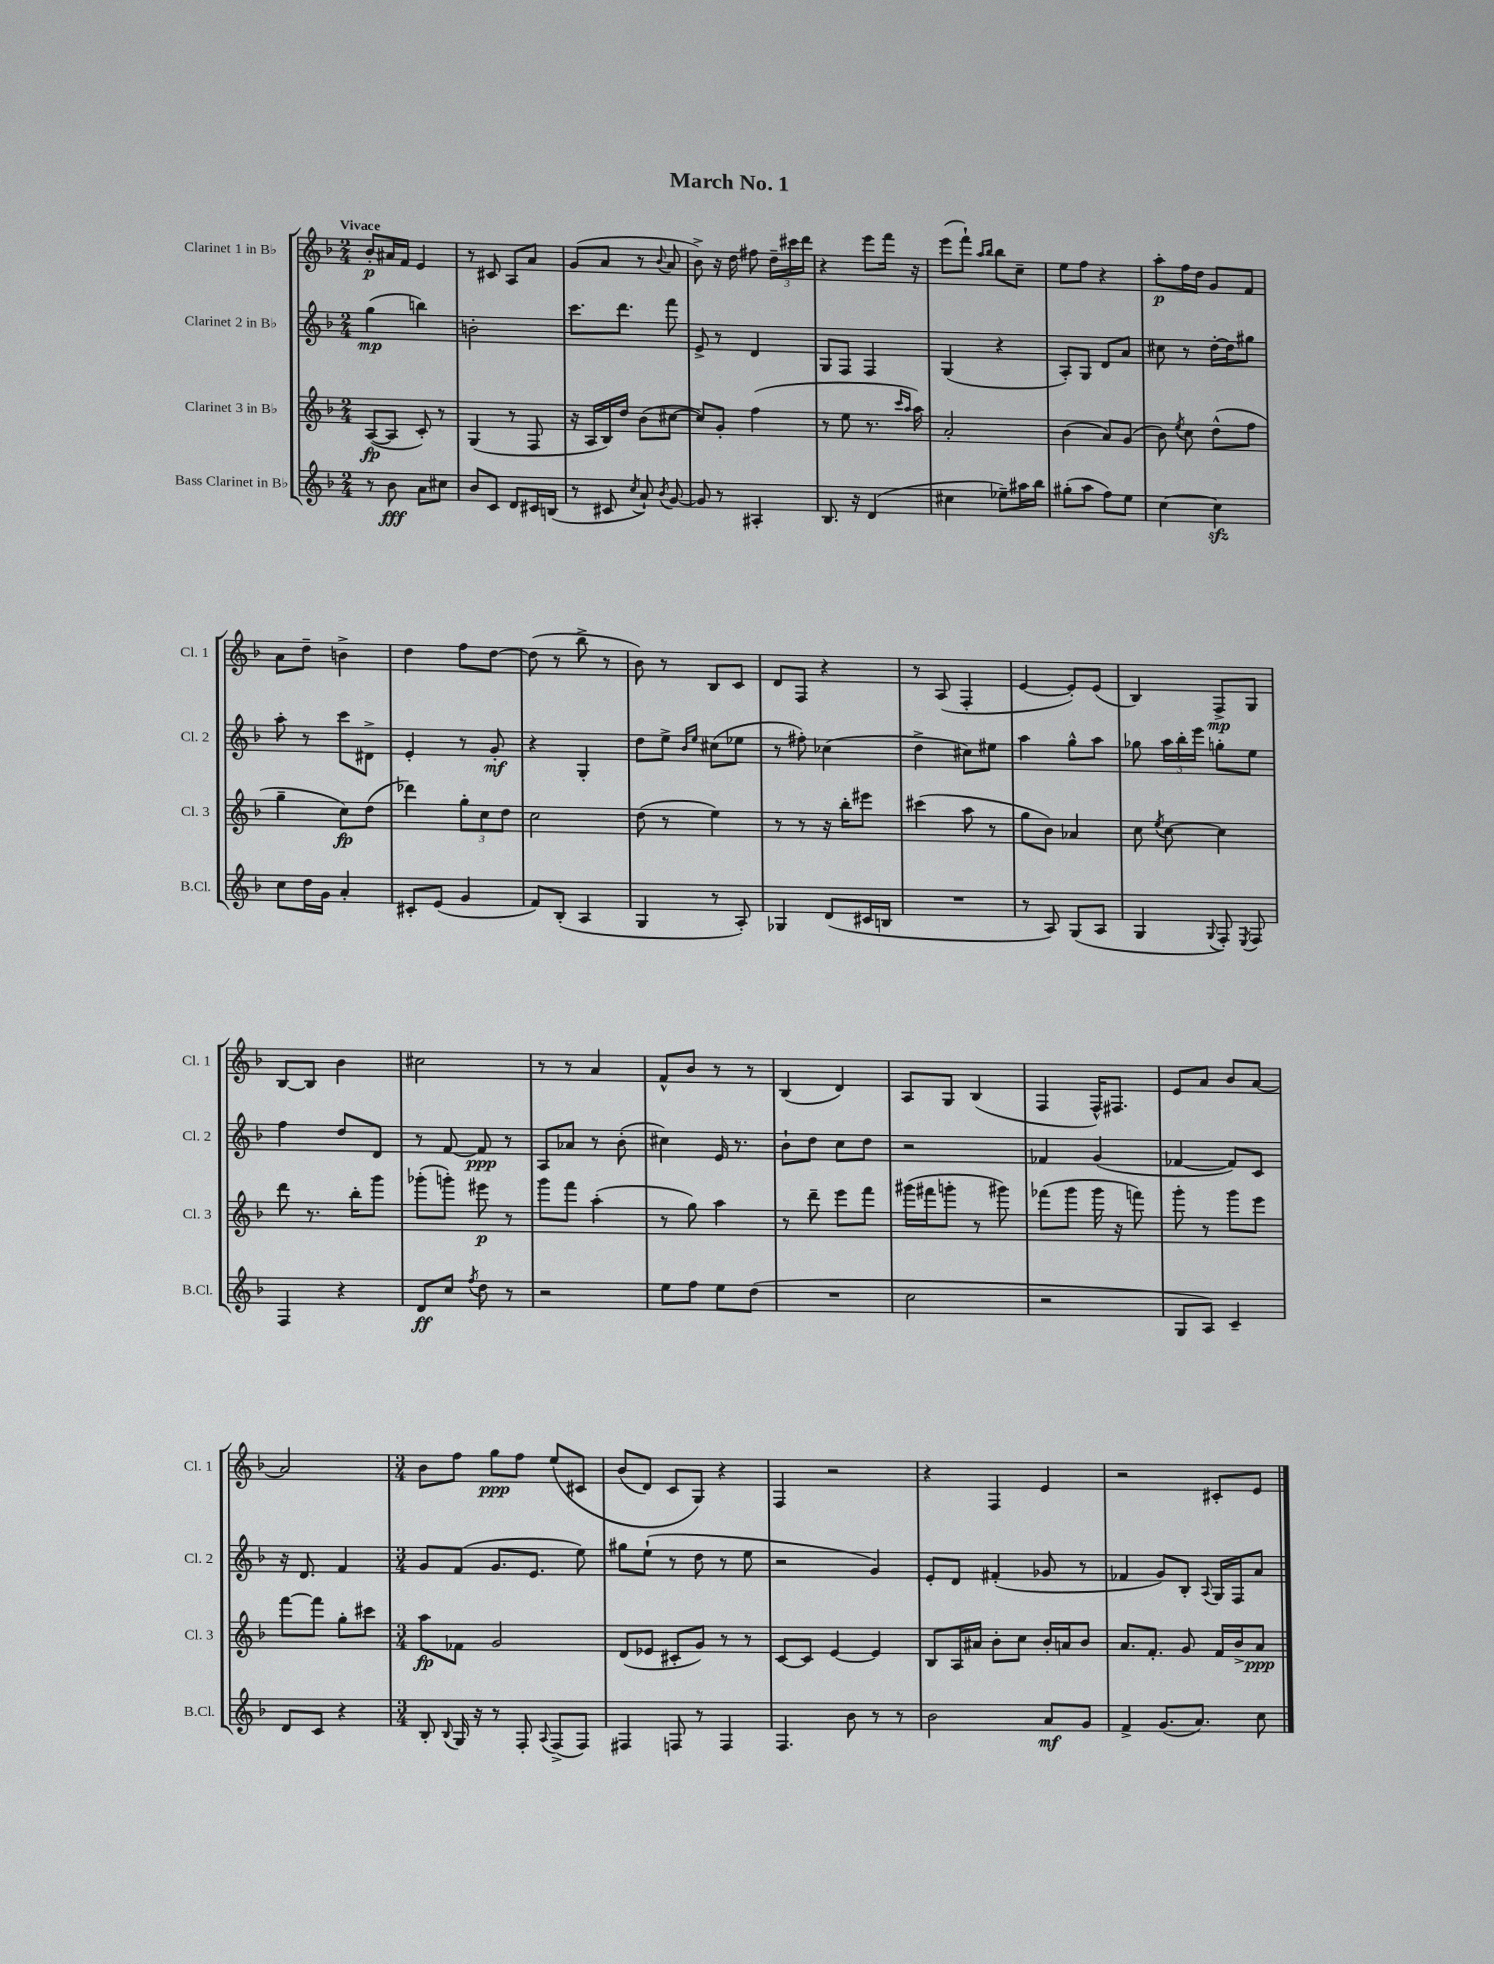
\header { title = "March No. 1" }
<<
\new StaffGroup <<
\new Staff = "s0" \with { instrumentName = "Clarinet 1 in Bb" shortInstrumentName = "Cl. 1" } {
    \clef treble \key f \major \numericTimeSignature \time 2/4 \tempo "Vivace"
    \autoBeamOff bes'8[-.\p ais'16 f'16] e'4 |
    r8 cis'8 a8[ a'8] |
    g'8[( a'8] r8 \appoggiatura { bes'8 } a'8 |
    bes'8->) r16 d''16 fis''8 \tuplet 3/2 { d''16[-- cis'''16 d'''16] } |
    r4 e'''8[ f'''16] r16 |
    e'''8[( f'''8]-!) \grace { a''16[ bes''16] } bes''8[ c''8]-- |
    e''8[ f''8] r4 |
    a''8[-.\p f''16 d''16] g'8[ f'8] |
    a'8[ d''8]-- b'4-> |
    d''4 f''8[ d''8]~ |
    d''8( r8 bes''8-> r8 |
    bes'8) r8 bes8[ c'8] |
    d'8[ f8] r4 |
    r8 a8( f4-. |
    e'4~ e'8[-.) e'8]( |
    bes4) f8[->\mp g8] |
    bes8[~ bes8] bes'4 |
    cis''2 |
    r8 r8 a'4 |
    f'8[-^ bes'8] r8 r8 |
    bes4( d'4) |
    a8[ g8] bes4( |
    f4 f16[-^) fis8.] |
    e'8[ a'8] bes'8[ a'8]~ |
    a'2 |
    \numericTimeSignature \time 3/4 bes'8[ f''8] g''8[\ppp f''8] e''8[\( cis'8] |
    bes'8[( d'8]) c'8[ g8]\) r4 |
    f4 r2 |
    r4 f4 e'4 |
    r2 cis'8[-. e'8] \bar "|." |
}
\new Staff = "s1" \with { instrumentName = "Clarinet 2 in Bb" shortInstrumentName = "Cl. 2" } {
    \clef treble \key f \major \numericTimeSignature \time 2/4
    \autoBeamOff g''4\mp( b''4) |
    b'2-. |
    c'''8.[ d'''8.] f'''8 |
    e'8-> r8 d'4 |
    g8[ f8] f4 |
    g4( r4 |
    a8[-.) g8] d'8[ a'8] |
    cis''8 r8 d''16[~-. d''16 gis''8] |
    a''8-. r8 c'''8[ dis'8]-> |
    e'4-. r8 g'8-.\mf |
    r4 g4-. |
    d''8[ e''8]-> \grace { bes'16[ e''16] } cis''8[( ees''8] |
    r8 fis''8-.) ces''4( |
    d''4-> cis''8[) eis''8] |
    a''4 g''8[-^ a''8] |
    ges''8 \tuplet 3/2 { a''16[ bes''16-. e'''16] } g''8[-. e''8] |
    f''4 d''8[ d'8] |
    r8 f'8~ f'8\ppp r8 |
    a8[ aes'8] r8 bes'8-.( |
    cis''4) e'16 r8. |
    bes'8[-! d''8] c''8[ d''8] |
    r2 |
    fes'4 g'4( |
    fes'4~ fes'8[) c'8] |
    r16 d'8. f'4 |
    \numericTimeSignature \time 3/4 g'8[ f'8]( g'8.[ e'8.] e''8) |
    gis''8[ e''8]-!( r8 d''8 r8 e''8 |
    r2 g'4) |
    e'8[-. d'8] fis'4-.( ges'8 r8 |
    fes'4 g'8[) bes8]-. \appoggiatura { a8 } g16[ f16 a'8] \bar "|." |
}
\new Staff = "s2" \with { instrumentName = "Clarinet 3 in Bb" shortInstrumentName = "Cl. 3" } {
    \clef treble \key f \major \numericTimeSignature \time 2/4
    \autoBeamOff a8[~\fp( a8] c'8-.) r8 |
    g4( r8 f8 |
    r16 a16[ bes16) d''16] bes'8[( cis''8]~ |
    cis''8[) g'8]-. f''4( |
    r8 e''8 r8. \grace { c'''16[ a''16] } a''16) |
    a'2-. |
    bes'4( a'8[) g'8]( |
    bes'8) \acciaccatura { e''8 } c''8 d''8[-^( f''8] |
    g''4-- c''8[\fp) d''8]( |
    des'''4) \tuplet 3/2 { g''8[-. c''8 d''8] } |
    c''2 |
    d''8( r8 e''4) |
    r8 r8 r16 bes''16[-. eis'''8] |
    cis'''4( a''8 r8 |
    g''8[ bes'8]) aes'4 |
    c''8 \acciaccatura { e''8 } c''8~ c''4 |
    d'''8 r8. bes''16[-. g'''8] |
    ges'''8[-.( g'''8]-.) eis'''8\p r8 |
    g'''8[ f'''8] a''4-.( |
    r8 g''8) a''4 |
    r8 d'''8-- e'''8[ f'''8] |
    gis'''16[( fis'''16 g'''8]-. r8 gis'''8) |
    fes'''8[( g'''8] g'''16 r16 f'''8) |
    g'''8-. r8 g'''8[ e'''8] |
    f'''8[~ f'''8] g''8[-. cis'''8] |
    \numericTimeSignature \time 3/4 a''8[\fp fes'8] g'2 |
    d'8[( ees'8] cis'8[-. g'8]) r8 r8 |
    c'8[~ c'8] e'4~ e'4 |
    bes8[ a16 ais'16] bes'8[-. c''8] bes'16[-. a'16 bes'8] |
    a'8.[ f'8.]-. g'8 f'16[ bes'16-> a'8]\ppp \bar "|." |
}
\new Staff = "s3" \with { instrumentName = "Bass Clarinet in Bb" shortInstrumentName = "B.Cl." } {
    \clef treble \key f \major \numericTimeSignature \time 2/4
    \autoBeamOff r8 bes'8\fff a'8[ cis''8] |
    bes'8[ c'8] d'8[ cis'16 b16]( |
    r8 cis'8 \acciaccatura { c''8 } a'8-!) \acciaccatura { bes'8 } g'8~ |
    g'8 r8 ais4-. |
    bes8. r16 d'4( |
    cis''4 ees''8[--) ais''16 bes''16] |
    gis''8[-.( a''8] f''8[) e''8] |
    c''4~ c''4\sfz |
    c''8[ d''16 g'16] a'4-. |
    cis'8[-. e'8]( g'4 |
    f'8[) bes8]-.( a4 |
    g4 r8 a8-.) |
    ges4 d'8[( cis'16 b16] |
    R2 |
    r8 a8) g8[( a8] |
    g4 \appoggiatura { g8 } f8-.) \acciaccatura { e8 } f8 |
    f4 r4 |
    d'8[\ff c''8] \acciaccatura { f''8 } d''8 r8 |
    r2 |
    e''8[ f''8] e''8[ d''8]( |
    R2 |
    c''2 |
    r2 |
    g8[ a8]) c'4-- |
    d'8[ c'8] r4 |
    \numericTimeSignature \time 3/4 bes8-. \appoggiatura { bes8 } g16 r16 r8 f8-. \appoggiatura { a8 } f8[->( f8]) |
    fis4 f8 r8 f4 |
    f4. bes'8 r8 r8 |
    bes'2 a'8[\mf g'8] |
    f'4-> g'8.[( a'8.]) c''8 \bar "|." |
}
>>
>>
\layout { \context { \Score \remove "Bar_number_engraver" } }
